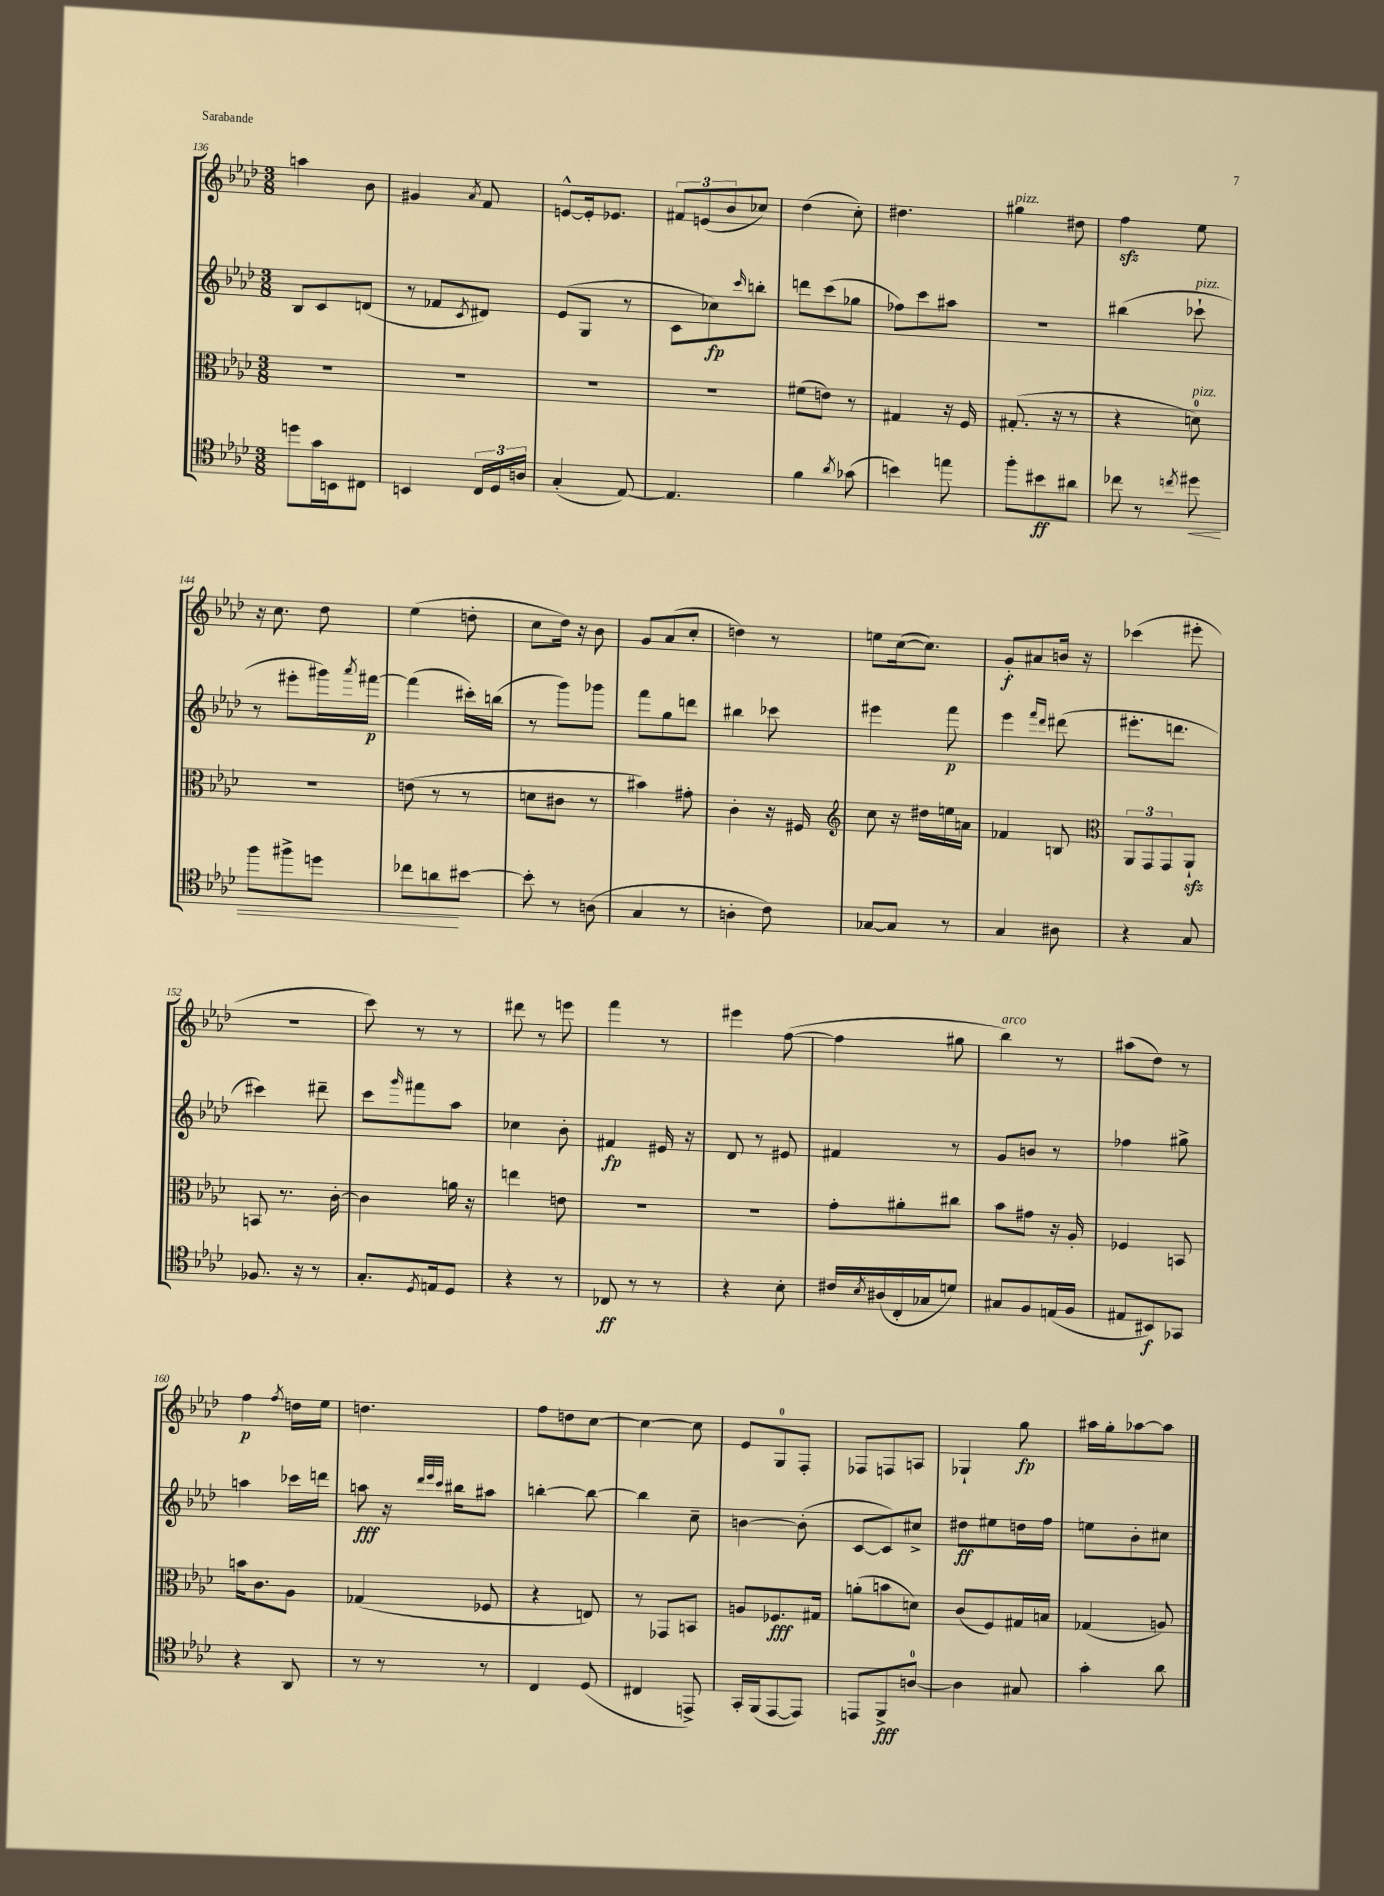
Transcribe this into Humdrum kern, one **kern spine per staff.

**kern	**kern	**kern	**kern
*staff4	*staff3	*staff2	*staff1
*clefC4	*clefC3	*clefG2	*clefG2
*k[b-e-a-d-]	*k[b-e-a-d-]	*k[b-e-a-d-]	*k[b-e-a-d-]
*M3/8	*M3/8	*M3/8	*M3/8
8dd\L	4.r	8B-/L	4aa\
16g\L	.	8c/	.
16BB\J	.	.	.
8C#\J	.	(8d/J	8b-\
=	=	=	=
4BB/	4.r	8r	4g#/
.	.	8f-/L	.
.	.	8qc/	8qa-/
24C/LL	.	8d#/J)	8f/
24D-/	.	.	.
24A/JJ	.	.	.
=	=	=	=
(4G'/	4.r	(8e-/L	[8e^^/L
.	.	8G/J	16e'/]k
.	.	.	8.e-/J
[8E-/)	.	8r	.
=	=	=	=
4.E-/]	4.r	8c\L	12f#/L
.	.	.	(12e/
.	.	8cc-\)	.
.	.	.	12b-/
.	.	16qqccc/	.
.	.	8bb'\J	8cc-/J)
=	=	=	=
4f\	(8f#\L	8ddd\L	(4dd-\
.	8e\J)	(8ccc\	.
8qa-/	.	.	.
(8g-\	8r	8gg-\J	8cc'\)
=	=	=	=
4b\)	4G#/	8ff-\L)	4.dd#\
.	.	8ccc\	.
8ee\	16r	8aa#\J	.
.	16F/	.	.
=	=	=	=
8ff'\L	(8.G#'/	4.r	4gg#\
8b#\	.	.	.
.	16r	.	.
8a#\J	8r	.	8dd#\
=	=	=	=
8cc-\	4r	(4bb#\	4ff\
8r	.	.	.
8qcc/	.	.	.
8dd#\	8d\)	8ccc-`\	8ee-\
=	=	=	=
8ff\L	4.r	8r	16r
.	.	.	8.cc\
8ff#^\	.	8eee#'\L	.
8dd\J	.	16ggg#\L)	8dd-\
.	.	8qaaa-/	.
.	.	[16fff#\JJ	.
=	=	=	=
8cc-\L	(8e\	(4fff#\]	(4ee-\
8a\	8r	.	.
[8b#\J	8r	16ccc#'\LL)	8dd'\
.	.	(16bb\JJ	.
=	=	=	=
8b#'\]	8d\L	8r	8cc\L
8r	8c#\J	8ggg\L)	16dd-\Jk)
.	.	.	16r
(8A\	8r	8ggg-\J	8b-\
=	=	=	=
4G/	4b#\)	8fff\L	8g/L
.	.	8gg\	(8a-/
8r	8g#'\	8ddd\J	8cc'/J
=	=	=	=
4A'\	4c'\	4bb#\	4dd\)
8c\)	16r	8ccc-\	8r
.	16F#/	.	.
=	=	=	=
*	*clefG2	*	*
[8G-/L	8cc\	4eee#\	8ee\L
8G-/]J	16r	.	([16cc\k
.	16dd#\LL	.	8.cc\]J)
8r	16ee\	8fff\	.
.	16a\JJ	.	.
=	=	=	=
4G/	4f-/	4eee-\	8g'/L
.	.	.	8a#/
.	.	16qqfff/LL	.
.	.	16qqddd-/JJ	.
8A#\	8B/	(8ddd#\	16b/Jk
.	.	.	16r
=	=	=	=
*	*clefC3	*	*
4r	12AA-/L	8.eee#'\L	(4ccc-\
.	12GG/	.	.
.	12GG/	.	.
.	.	8.ddd\J	.
8G/	8AA-`/J	.	8eee#'\
=	=	=	=
8.F-/	8BB/	4ccc#\)	4.r
.	8.r	.	.
16r	.	.	.
8r	.	8ddd#~\	.
.	[16c'\	.	.
=	=	=	=
8.G'/L	4c\]	8ccc\L	8ccc\)
.	.	16qqggg/	.
.	.	8fff#\	8r
8qD-/	.	.	.
16E/k	.	.	.
8D-/J	16a\	8aa-\J	8r
.	16r	.	.
=	=	=	=
4r	4ee\	4cc-\	8ddd#\
.	.	.	8r
8r	8e\	8b-'\	8eee\
=	=	=	=
8C-/	4.r	4f#/	4fff\
8r	.	.	.
8r	.	16e#/	8r
.	.	16r	.
=	=	=	=
4r	4.r	8d-/	4eee#\
.	.	8r	.
8B-'\	.	8e#/	([8ff\
=	=	=	=
16c#/LL	8g'\L	4f#/	4ff\]
8qB-/	.	.	.
(16A#/	.	.	.
16C'/	8a#'\	.	.
16G-/J	.	.	.
8d/J)	8cc#\J	8r	8gg#\
=	=	=	=
8G#/L	8b-\L	8g/L	4bb-\)
8F/	8g#\J	8b/J	.
(16E/L	16r	8r	8r
16F/JJ	16A-'/	.	.
=	=	=	=
8E#/L	4F-/	4ff-\	(8aa#\L
8BB#/)	.	.	8dd-\J)
8GG-/J	8BB/	8gg#^\	8r
=	=	=	=
4r	16b\LK	4aa\	4ff\
.	8.c\	.	.
.	.	.	8qff/
8AA-/	8A-\J	16ccc-\LL	16dd\LL
.	.	16ddd\JJ	16ee-\JJ
=	=	=	=
8r	(4G-/	8aa\	4.dd\
8r	.	16r	.
.	.	32qqddd-/LLL	.
.	.	32qqeee-/	.
.	.	32qqccc/JJJ	.
.	.	16bb#\LK	.
8r	8F-/	8aa#\J	.
=	=	=	=
4C/	4r	[4bb'\	8ff\L
.	.	.	8dd\
(8D-/	8E/)	8bb\_	[8cc\J
=	=	=	=
4C#/	8r	4bb\]	4cc\_
.	8GG-/L	.	.
8EE^/)	8BB/J	8cc~\	8cc\]
=	=	=	=
16GG'/LL	8A/L	[4b\	8e-/L
(16FF/J	.	.	.
[8EE-/	8.F-/	.	8G/
8EE-/]J)	.	(8b'\]	8F'/J
.	16G#/Jk	.	.
=	=	=	=
8EE/L	(8a'\L	[8c/L	8F-/L
8FF^/	8b\	8c/])	8F/
[8A/J	8d\J)	8cc#^/J	8A/J
=	=	=	=
4A\]	(8c/L	8dd#\L	4G-`/
.	8F/)	8ee#\	.
8G#/	16G#/L	16dd\L	8gg\
.	16B/JJ	16ff\JJ	.
=	=	=	=
4g'\	(4G-/	8ee\L	16aa#\LL
.	.	.	16gg'\J
.	.	8b-'\	[8aa-\
8a-\	8A/)	8cc#\J	8aa-\]J
==	==	==	==
*-	*-	*-	*-
